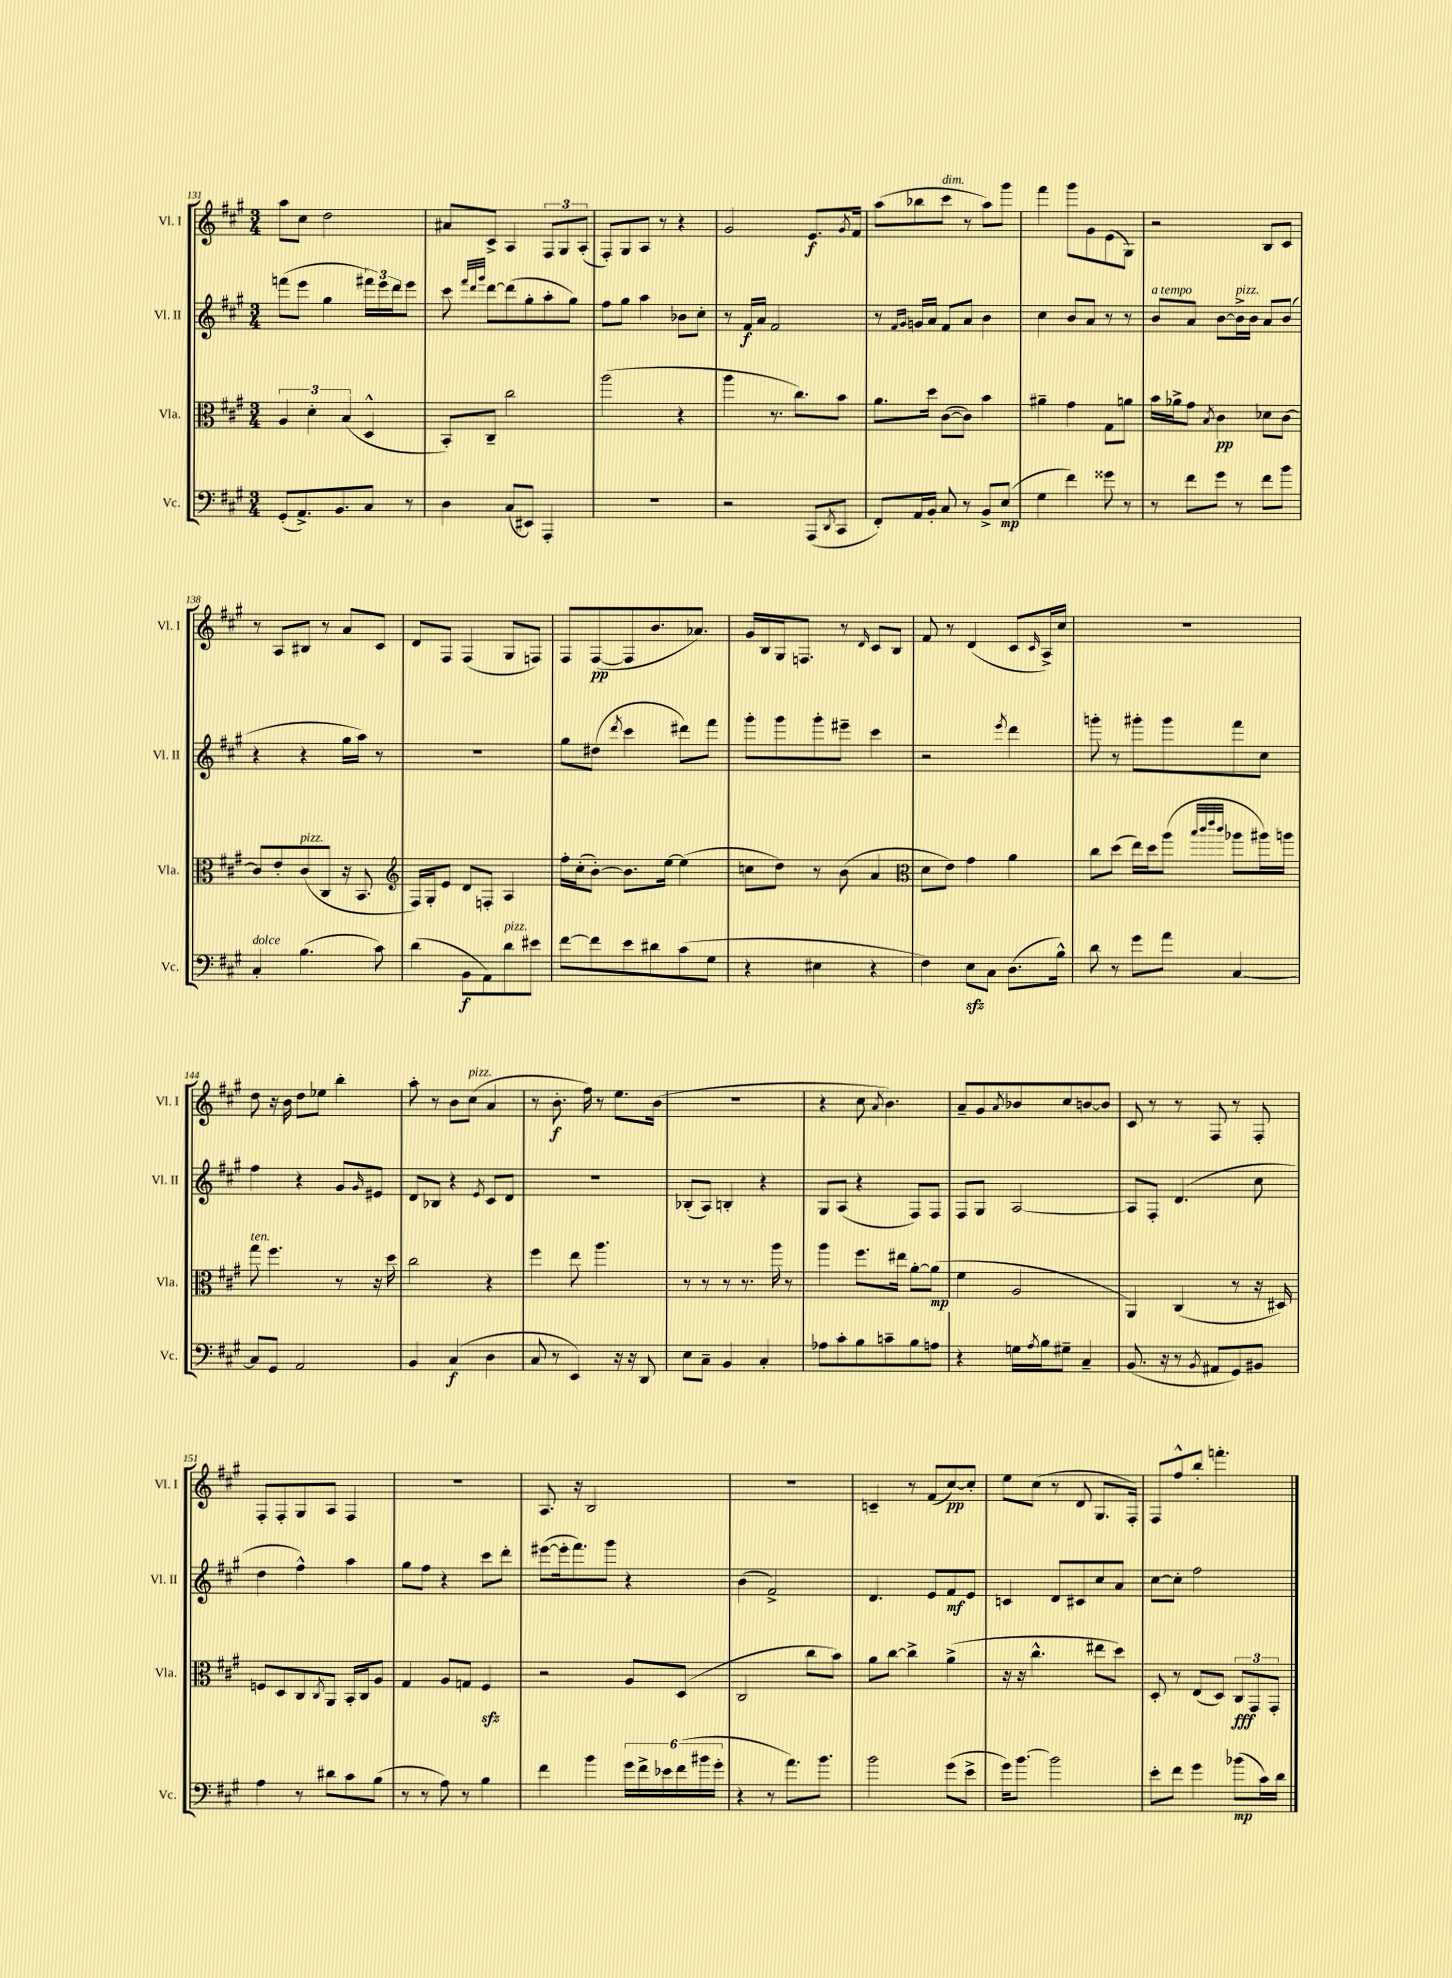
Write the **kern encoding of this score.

**kern	**dynam	**kern	**dynam	**kern	**dynam	**kern	**dynam
*part4	*part4	*part3	*part3	*part2	*part2	*part1	*part1
*staff4	*staff4	*staff3	*staff3	*staff2	*staff2	*staff1	*staff1
*I"Vc.	*	*I"Vla.	*	*I"Vl. II	*	*I"Vl. I	*
*I'Vc.	*	*I'Vla.	*	*I'Vl. II	*	*I'Vl. I	*
*clefF4	*	*clefC3	*	*clefG2	*	*clefG2	*
*k[f#c#g#]	*	*k[f#c#g#]	*	*k[f#c#g#]	*	*k[f#c#g#]	*
*M3/4	*	*M3/4	*	*M3/4	*	*M3/4	*
=131	=131	=131	=131	=131	=131	=131	=131
(8GG#'/L	.	6A/	.	(8fffn\L	.	8aa\L	.
8.AA^/)	.	.	.	8eee\J	.	8cc#\J	.
.	.	6d'\	.	.	.	.	.
.	.	.	.	4gg#\	.	2dd\	.
8.BB/	.	.	.	.	.	.	.
.	.	(6B/	.	.	.	.	.
8C#/J	.	4D^^/	.	24fff#X\LL)	.	.	.
.	.	.	.	24eee\	.	.	.
.	.	.	.	24ddd\J	.	.	.
8r	.	.	.	8eee\J	.	.	.
=132	=132	=132	=132	=132	=132	=132	=132
4D\	.	8BB'/L)	.	8ccc#\	.	8a#X/L	.
.	.	.	.	32qqfff#/LLL	.	.	.
.	.	.	.	32qqddd/	.	.	.
.	.	.	.	32qqggg#/JJJ	.	.	.
.	.	8C#~/J	.	[8ddd\L	.	8c#^/J	.
(8C#/L	.	2cc#\	.	(8ddd\]	.	4A/	.
8EE#X/J)	.	.	.	8gg#'\	.	.	.
4AAA'/	.	.	.	8aa'\	.	12F#/L	.
.	.	.	.	.	.	12G#/	.
.	.	.	.	8gg#\J)	.	.	.
.	.	.	.	.	.	(12A'/J	.
=133	=133	=133	=133	=133	=133	=133	=133
2.r	.	(2aa\	.	8ff#\L	.	8F#'/L)	.
.	.	.	.	8gg#\J	.	8G#/	.
.	.	.	.	4aa\	.	8A/J	.
.	.	.	.	.	.	8r	.
.	.	4r	.	8b-X\L	.	4r	.
.	.	.	.	8cc#'\J	.	.	.
=134	=134	=134	=134	=134	=134	=134	=134
2r	.	4aa\	.	8r	.	2g#/	.
.	.	.	.	16f#/LL	f	.	.
.	.	.	.	16a/JJ	.	.	.
.	.	8.r	.	2f#/	.	.	.
.	.	8.cc#\L)	.	.	.	.	.
(8AAA/L	.	.	.	.	.	8.e/L	f
8qDD/	.	.	.	.	.	.	.
8CC#/J	.	8b\J	.	.	.	.	.
.	.	.	.	.	.	8qg#/	.
.	.	.	.	.	.	16f#/Jk	.
=135	=135	=135	=135	=135	=135	=135	=135
8FF#'/L)	.	8.a\L	.	8r	.	(8aa\L	.
.	.	.	.	16qqf#/LL	.	.	.
.	.	.	.	16qqg#/JJ	.	.	.
16AA/L	.	.	.	16gn/LL	.	8bb-X\	.
16BB'/JJ	.	16dd\Jk	.	16a/JJ	.	.	.
!	!	!	!	!	!	!LO:TX:a:i:t=dim.	!
8C#/	.	([8c#\L	.	8f#/L	.	8ccc#\J	.
8r	.	8c#\J])	.	8a/J	.	8r	.
8BB^/L	.	4b\	.	4b\	.	8aa\L)	.
(8E/J	mp	.	.	.	.	8ggg#\J	.
=136	=136	=136	=136	=136	=136	=136	=136
4G#\	.	4a#X~\	.	4cc#\	.	4fff#\	.
4f#\)	.	4g#\	.	8b/L	.	8ggg#\L	.
.	.	.	.	8a/J	.	8g#\	.
8g##X\	.	8G#\L	.	8r	.	(8e\	.
8r	.	8an\J	.	8r	.	8G#\J)	.
=137	=137	=137	=137	=137	=137	=137	=137
!	!	!	!	!LO:TX:a:i:t=a tempo	!	!	!
8r	.	16b\LL	.	8b/L	.	2r	.
.	.	16a-X^\J	.	.	.	.	.
8f#\L	.	8g#\J	.	8a/J	.	.	.
.	.	8qB/	.	.	.	.	.
8g#\J	.	4c#\	pp	[8b\L	.	.	.
!	!	!	!	!LO:TX:a:i:t=pizz.	!	!	!
8r	.	.	.	16b^\L]	.	.	.
.	.	.	.	16b\JJ	.	.	.
8f#\L	.	8d-X\L	.	8a/L	.	8B/L	.
8b\J	.	[8c#\J	.	(8b/J	.	8c#/J	.
!!LO:LB:g=z
=138	=138	=138	=138	=138	=138	=138	=138
!LO:TX:a:i:t=dolce	!	!	!	!	!	!	!
4C#'/	.	8c#/L]	.	4r	.	8r	.
.	.	8e'/	.	.	.	8A/L	.
!	!	!LO:TX:a:i:t=pizz.	!	!	!	!	!
(4.B\	.	(8c#/	.	4r	.	8B#X/J	.
.	.	8C#/J	.	.	.	8r	.
.	.	16r	.	16gg#\LL	.	8a/L	.
.	.	8.BB/	.	16aa\JJ)	.	.	.
8c#\)	.	.	.	8r	.	8c#/J	.
=139	=139	=139	=139	=139	=139	=139	=139
*	*	*clefG2	*	*	*	*	*
(4d\	.	16F#/LL)	.	2.r	.	8d/L	.
.	.	16G#'/J	.	.	.	.	.
.	.	8e/J	.	.	.	8F#/J	.
8BB\L	f	8d/L	.	.	.	(4F#/	.
8AA\)	.	8Fn'/J	.	.	.	.	.
!LO:TX:a:i:t=pizz.	!	!	!	!	!	!	!
8d\	.	4A/	.	.	.	8G#/L	.
8e#X\J	.	.	.	.	.	8Fn/J)	.
=140	=140	=140	=140	=140	=140	=140	=140
[8f#\L	.	16ff#'\LL	.	8gg#\L	.	8F#/L	.
.	.	(16cc#'\J	.	.	.	.	.
8f#\]	.	[8b'\J)	.	(8dd#X\J	.	([8F#/	pp
.	.	.	.	8qddd/	.	.	.
8e\	.	8.b\L]	.	4ccc#\	.	8F#/]	.
8d#X\	.	.	.	.	.	8.b/	.
.	.	[16ee\Jk	.	.	.	.	.
(8c#\	.	(4ee\]	.	8ddd#X\L)	.	.	.
.	.	.	.	.	.	8.a-X/J)	.
8G#\J	.	.	.	8fff#\J	.	.	.
=141	=141	=141	=141	=141	=141	=141	=141
4r	.	8ccn\L	.	8ggg#'\L	.	16g#/LL	.
.	.	.	.	.	.	16B/	.
.	.	8dd\J)	.	8ggg#\	.	16G#/J	.
.	.	.	.	.	.	8.Fn/J	.
4E#X\	.	8r	.	8ggg#'\	.	.	.
.	.	(8b\	.	8eee#X~\J	.	8r	.
.	.	.	.	.	.	16qqd/	.
4r	.	4a/	.	4ccc#\	.	8c#/L	.
.	.	.	.	.	.	8B/J	.
=142	=142	=142	=142	=142	=142	=142	=142
*	*	*clefC3	*	*	*	*	*
4F#\)	.	8d\L	.	2r	.	8f#/	.
.	.	8e\J)	.	.	.	8r	.
8Ezz\L	.	4g#\	.	.	.	(4d/	.
8C#\J	.	.	.	.	.	.	.
.	.	.	.	8qeee/	.	.	.
(8.D\L	.	4a\	.	4ddd\	.	8c#/L	.
.	.	.	.	.	.	16qqc#/	.
.	.	.	.	.	.	16A^/L)	.
16B^^\Jk)	.	.	.	.	.	16cc#/JJ	.
=143	=143	=143	=143	=143	=143	=143	=143
8d\	.	8cc#\L	.	8gggn'\	.	2.r	.
8r	.	(8dd\J	.	8r	.	.	.
8g#\L	.	16ee\LL)	.	8ggg#X'\L	.	.	.
.	.	16dd\J	.	.	.	.	.
8a\J	.	(8aa\J	.	8ggg#\	.	.	.
.	.	32qqbb/LLL	.	.	.	.	.
.	.	32qqccc#/	.	.	.	.	.
.	.	32qqeee/	.	.	.	.	.
.	.	32qqccc#/JJJ	.	.	.	.	.
[4C#/	.	8aa-X\L	.	8fff#\	.	.	.
.	.	16aa#X\L)	.	8cc#\J	.	.	.
.	.	16aan\JJ	.	.	.	.	.
!!LO:LB:g=z
=144	=144	=144	=144	=144	=144	=144	=144
!	!	!LO:TX:a:i:t=ten.	!	!	!	!	!
8C#/L]	.	8gg#\	.	4ff#\	.	8dd\	.
8GG#/J	.	4.ff#\	.	.	.	16r	.
.	.	.	.	.	.	16b\	.
2AA/	.	.	.	4r	.	8dd\L	.
.	.	.	.	.	.	8ee-X\J	.
.	.	8r	.	8g#/L	.	4bb'\	.
.	.	.	.	16qqg#/	.	.	.
.	.	16r	.	8e#X/J	.	.	.
.	.	16dd\	.	.	.	.	.
=145	=145	=145	=145	=145	=145	=145	=145
4BB/	.	2cc#\	.	8d/L	.	8aa'\	.
.	.	.	.	8B-X/J	.	8r	.
(4C#/	f	.	.	4r	.	8b\L	.
!	!	!	!	!	!	!LO:TX:a:i:t=pizz.	!
.	.	.	.	.	.	(8cc#\J	.
.	.	.	.	8qe/	.	.	.
4D\	.	4r	.	8c#/L	.	4a/	.
.	.	.	.	8d/J	.	.	.
=146	=146	=146	=146	=146	=146	=146	=146
8C#/	.	4ff#\	.	2.r	.	8r	.
8r	.	.	.	.	.	8.b'\	f
4EE/)	.	8ee\	.	.	.	.	.
.	.	.	.	.	.	16ff#\)	.
.	.	4.aa\	.	.	.	8r	.
16r	.	.	.	.	.	8.ee\L	.
16r	.	.	.	.	.	.	.
8DD/	.	.	.	.	.	.	.
.	.	.	.	.	.	(16b\Jk	.
=147	=147	=147	=147	=147	=147	=147	=147
8E\L	.	8r	.	(8B-X'/L	.	2.r	.
8C#~\J	.	8r	.	8A/J)	.	.	.
4BB/	.	8r	.	4Bn'/	.	.	.
.	.	8.r	.	.	.	.	.
4C#'/	.	.	.	4r	.	.	.
.	.	16aa\	.	.	.	.	.
.	.	8r	.	.	.	.	.
=148	=148	=148	=148	=148	=148	=148	=148
8A-X\L	.	4aa\	.	8G#/L	.	4r	.
8c#'\	.	.	.	(8A/J	.	.	.
8B\	.	8.ff#\L	.	4r	.	8cc#\	.
.	.	.	.	.	.	8qa/	.
8cn~\	.	.	.	.	.	4.b\)	.
.	.	16ee#X\Jk	.	.	.	.	.
8B\	.	[8a'\L	.	8F#/L)	.	.	.
8An\J	.	(8a\J]	mp	8F#/J	.	.	.
=149	=149	=149	=149	=149	=149	=149	=149
4r	.	4f#\	.	8F#/L	.	8a~/L	.
.	.	.	.	8G#/J	.	8g#/	.
.	.	.	.	.	.	8qa/	.
16Gn\LL	.	2A/	.	[2A/	.	8b-X/	.
8qA/	.	.	.	.	.	.	.
16B\J	.	.	.	.	.	.	.
8G#X~\J	.	.	.	.	.	8cc#/	.
4C#~/	.	.	.	.	.	[8bn/	.
.	.	.	.	.	.	8b/J]	.
=150	=150	=150	=150	=150	=150	=150	=150
(8.BB/	.	4AA/)	.	8A/L]	.	8c#/	.
.	.	.	.	8F#'/J	.	8r	.
16r	.	.	.	.	.	.	.
8r	.	(4C#/	.	(4.d/	.	8r	.
8qBB/	.	.	.	.	.	.	.
8AA#X/L	.	.	.	.	.	8F#/	.
8GG#/)	.	8r	.	.	.	8r	.
8BB#X/J	.	16r	.	8cc#\	.	8F#'/	.
.	.	16D#X/)	.	.	.	.	.
!!LO:LB:g=z
=151	=151	=151	=151	=151	=151	=151	=151
4A\	.	8Fn/L	.	4dd\	.	8F#'/L	.
.	.	8D/	.	.	.	8F#'/	.
8r	.	8C#/	.	4ff#^^\)	.	8G#/	.
.	.	8qC#/	.	.	.	.	.
8d#X\L	.	8AA/J	.	.	.	8A/J	.
8c#\	.	16BB'/LL	.	4aa\	.	4F#/	.
.	.	16C#/J	.	.	.	.	.
(8B\J	.	8A/J	.	.	.	.	.
=152	=152	=152	=152	=152	=152	=152	=152
8r	.	4G#/	.	8gg#\L	.	2.r	.
8r	.	.	.	8ff#\J	.	.	.
8A\)	.	8A/L	.	4r	.	.	.
8r	.	8Gn/J	.	.	.	.	.
4B\	.	4F#zz/	.	8ccc#\L	.	.	.
.	.	.	.	8ddd'\J	.	.	.
=153	=153	=153	=153	=153	=153	=153	=153
4f#\	.	2r	.	([8eee#X\L	.	8.A/	.
.	.	.	.	16eee#'\k]	.	.	.
.	.	.	.	8.fff#\)	.	16r	.
4b\	.	.	.	.	.	2B/	.
.	.	.	.	8ggg#\J	.	.	.
24g#\LL	.	8A/L	.	4r	.	.	.
24f#^\	.	.	.	.	.	.	.
24e-X\	.	.	.	.	.	.	.
(24f#\	.	(8D/J	.	.	.	.	.
24b#X\	.	.	.	.	.	.	.
24g#'\JJ	.	.	.	.	.	.	.
=154	=154	=154	=154	=154	=154	=154	=154
4r	.	2C#/	.	(4b\	.	2.r	.
8r	.	.	.	2f#^/)	.	.	.
8.a\L)	.	.	.	.	.	.	.
.	.	8cc#\L	.	.	.	.	.
8.b\J	.	.	.	.	.	.	.
.	.	8b\J)	.	.	.	.	.
=155	=155	=155	=155	=155	=155	=155	=155
2b\	.	8a\L	.	4.d/	.	4cn~/	.
.	.	[8cc#\J	.	.	.	.	.
.	.	4cc#^\]	.	.	.	8r	.
.	.	.	.	8e/L	.	(8f#/L	.
(8g#\L	.	(4a^\	.	8f#/	mf	[8cc#/)	pp
8e^\J	.	.	.	8e/J	.	8cc#'/J]	.
=156	=156	=156	=156	=156	=156	=156	=156
16g#\KL)	.	16r	.	4cn/	.	8ee\L	.
[8.b\J	.	16r	.	.	.	.	.
.	.	4.cc#^^\	.	.	.	(8cc#\J	.
2b\]	.	.	.	8d/L	.	8r	.
.	.	.	.	8c#X/	.	8d/	.
.	.	8ee#X\L	.	8cc#/	.	8.G#/L	.
.	.	8dd\J)	.	8a/J	.	.	.
.	.	.	.	.	.	16F#'/Jk)	.
=157	=157	=157	=157	=157	=157	=157	=157
8e'\L	.	8D'/	.	[8cc#\L	.	8F#/L	.
8f#\J	.	8r	.	8cc#'\J]	.	8ff#^^/	.
4g#\	.	(8E/L	.	2ff#\	.	8bb'/J	.
.	.	8D/J)	.	.	.	4.fffn'\	.
(8b-X\L	mp	12C#/L	fff	.	.	.	.
.	.	12GG#/	.	.	.	.	.
16c#\L)	.	.	.	.	.	.	.
.	.	12GG#'/J	.	.	.	.	.
16d\JJ	.	.	.	.	.	.	.
==	==	==	==	==	==	==	==
*-	*-	*-	*-	*-	*-	*-	*-
